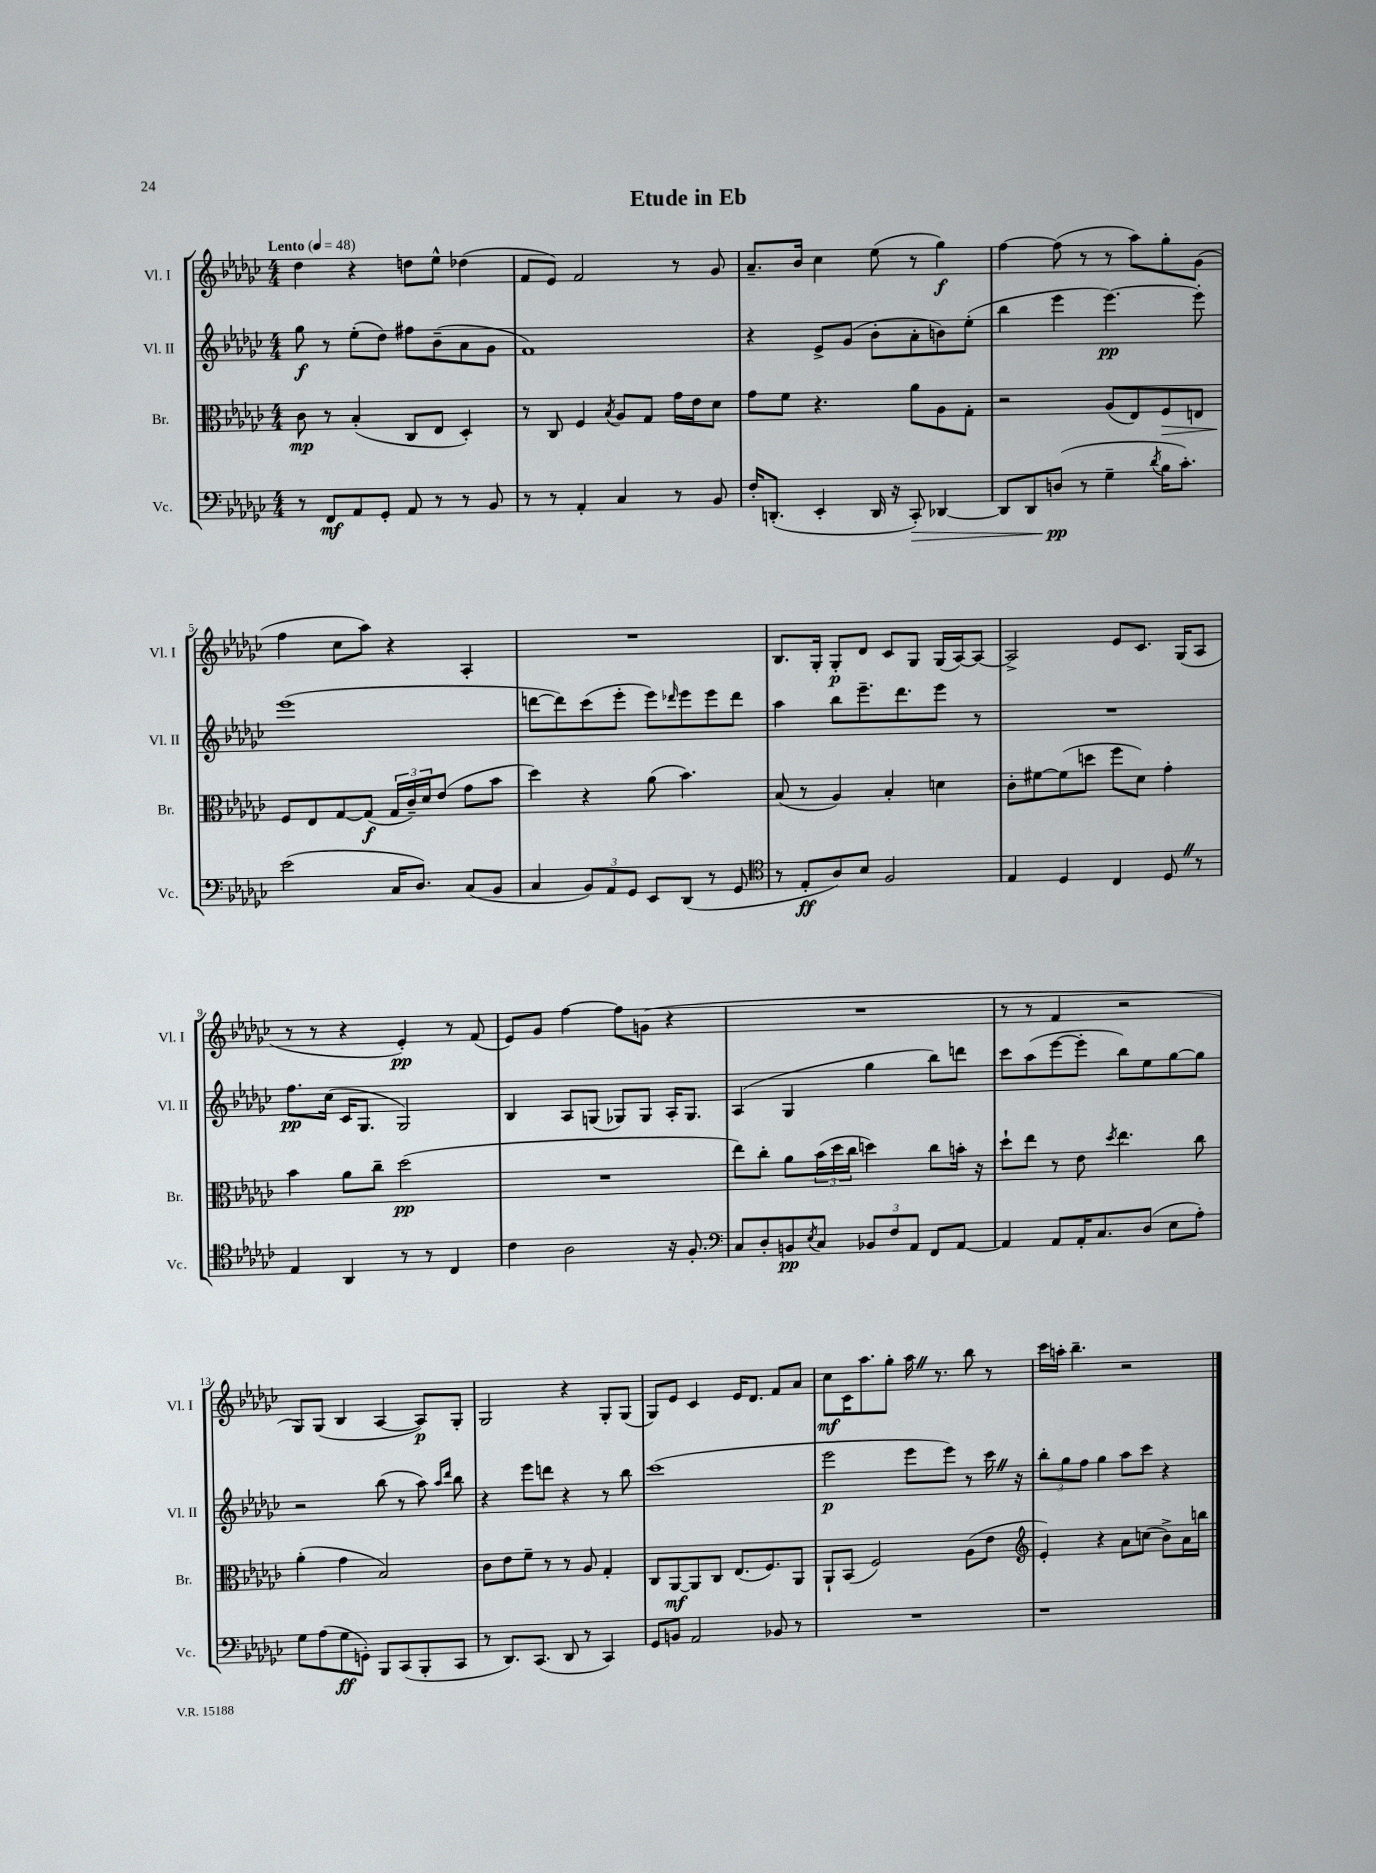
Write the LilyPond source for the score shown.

\header { title = "Etude in Eb" }
<<
\new StaffGroup <<
\new Staff = "s0" \with { instrumentName = "Vl. I" shortInstrumentName = "Vl. I" } {
    \clef treble \key ges \major \numericTimeSignature \time 4/4 \tempo "Lento" 4 = 48
    des''4 r4 d''8 ees''8-^ des''4( |
    f'8 ees'8) f'2 r8 ges'8 |
    aes'8.-- bes'16 ces''4 ees''8( r8 ges''4\f) |
    f''4~ f''8( r8 r8 aes''8) ges''8-. ges'8( |
    f''4 ces''8 aes''8) r4 aes4-. |
    R1 |
    bes8. ges16-. ges8-.\p des'8 ces'8 ges8 ges16( aes16~) aes8~ |
    aes2-> ees'8 ces'8. ges16( aes8 |
    r8 r8 r4 ees'4-.\pp) r8 f'8( |
    ees'8) ges'8 f''4~ f''8 g'8( r4 |
    R1 |
    r8 r8 f'4 r2 |
    ges8) ges8( bes4 aes4~ aes8\p) ges8-. |
    ges2 r4 ges8-. ges8( |
    ges8) ees'8 ces'4 ees'16 des'8. f'8 aes'8 |
    ces''8\mf ces'16 aes''8. ges''8-. aes''16 \once \override BreathingSign.text = \markup { \musicglyph "scripts.caesura.straight" } \breathe r8. bes''8 r8 |
    ces'''16 a''16-. bes''4.-- r2 \bar "|." |
}
\new Staff = "s1" \with { instrumentName = "Vl. II" shortInstrumentName = "Vl. II" } {
    \clef treble \key ges \major \numericTimeSignature \time 4/4
    ges''8\f r8 ees''8-.( des''8) fis''8 bes'8--( aes'8 ges'8 |
    f'1) |
    r4 ees'8-> ges'8( bes'8-. aes'8-. b'8) ees''8-.( |
    bes''4 ees'''4 ees'''4.~\pp) ees'''8-. |
    ees'''1( |
    d'''8~ d'''8) ces'''8( ees'''8-. ees'''8) \grace { des'''16 } ees'''8 ees'''8 des'''8 |
    aes''4 bes''8 ees'''8.-- des'''8. ees'''8 r8 |
    R1 |
    f''8.\pp ces''16( ces'16 ges8. ges2) |
    bes4 aes8 g8( ges8) ges8 aes16-. ges8. |
    aes4( ges4 ges''4 bes''8) d'''8 |
    ces'''8 aes''8( ees'''8~ ees'''8-. bes''8) ees''8 ges''8~ ges''8 |
    r2 bes''8( r8 aes''8) \grace { aes''16 des'''16 } bes''8 |
    r4 ees'''8 d'''8 r4 r8 bes''8 |
    ces'''1( |
    ees'''2\p ees'''8 ees'''8) r8 ces'''16 \once \override BreathingSign.text = \markup { \musicglyph "scripts.caesura.straight" } \breathe r16 |
    \tuplet 3/2 { bes''8-. ges''8 f''8 } ges''4 aes''8 ces'''8 r4 \bar "|." |
}
\new Staff = "s2" \with { instrumentName = "Br." shortInstrumentName = "Br." } {
    \clef alto \key ges \major \numericTimeSignature \time 4/4
    ces'8\mp r8 bes4-.( ces8 ees8 des4-.) |
    r8 ces8 f4 \acciaccatura { bes8 } aes8 ges8 ges'16 ees'16 des'8 |
    ges'8 f'8 r4. aes'8 aes8 ges8-. |
    r2 aes8( ees8) f8\> e8 |
    f8\! ees8 ges8~ ges8\f( \tuplet 3/2 { ges16 ces'16--) des'16 } ees'8( ges'8 bes'8 |
    des''4) r4 aes'8( bes'4.) |
    bes8( r8 aes4) bes4-. d'4 |
    ces'8-. fis'8~ fis'8( d''8 f''8 des'8) ges'4-. |
    bes'4 aes'8 ces''8-- des''2\pp( |
    R1 |
    ees''8) ces''8-. aes'8 \tuplet 3/2 { bes'16( des''16 ces''16 } d''4) ces''8 b'16-. r16 |
    des''8-! ees''8 r8 ees'8 \acciaccatura { des''8 } ees''4. ces''8 |
    aes'4-.( ges'4 bes2) |
    ces'8 ees'8 f'8-- r8 r8 aes8 ges4-. |
    ces8 aes,8~\mf aes,8 ces8 ees8.( f8.) aes,8 |
    aes,8-! bes,8( f2) aes8( ees'8 |
    \clef treble ees'4-.) r4 aes'8 c''8( bes'8->) aes'16 b''16 \bar "|." |
}
\new Staff = "s3" \with { instrumentName = "Vc." shortInstrumentName = "Vc." } {
    \clef bass \key ges \major \numericTimeSignature \time 4/4
    r8 f,8\mf aes,8 ges,8-. aes,8 r8 r8 bes,8 |
    r8 r8 aes,4-. ces4 r8 bes,8 |
    f16-. d,8.-.( ees,4-. d,16 r16 ces,8-.\>) des,4~ |
    des,8 des,8 d8\pp\!( r8 ges4-- \acciaccatura { des'8 } bes16 ces'8.-.) |
    ees'2( ces16 des8.) ces8( bes,8 |
    ces4 \tuplet 3/2 { bes,8) aes,8 ges,8 } ees,8 des,8( r8 ges,8 |
    \clef tenor r8 ees8-.\ff aes8) bes8 f2 |
    ees4 des4 ces4 des8 \once \override BreathingSign.text = \markup { \musicglyph "scripts.caesura.straight" } \breathe r8 |
    ees4 aes,4 r8 r8 ces4 |
    ces'4 aes2 r16 f8.-. |
    \clef bass ces8 des8-. b,8\pp \acciaccatura { ees8 } ces8 \tuplet 3/2 { bes,8 f8 aes,8 } f,8 aes,8~ |
    aes,4 aes,8 aes,16-. ces8. des8( ees8 aes8-.) |
    ges8 aes8( ges8\ff g,8-.) bes,,8 ces,8( bes,,8-. ces,8 |
    r8 des,8.) ces,8.( des,8 r8 ces,4) |
    ges,8 b,8 aes,2 bes,8 r8 |
    R1 |
    r1 \bar "|." |
}
>>
>>
